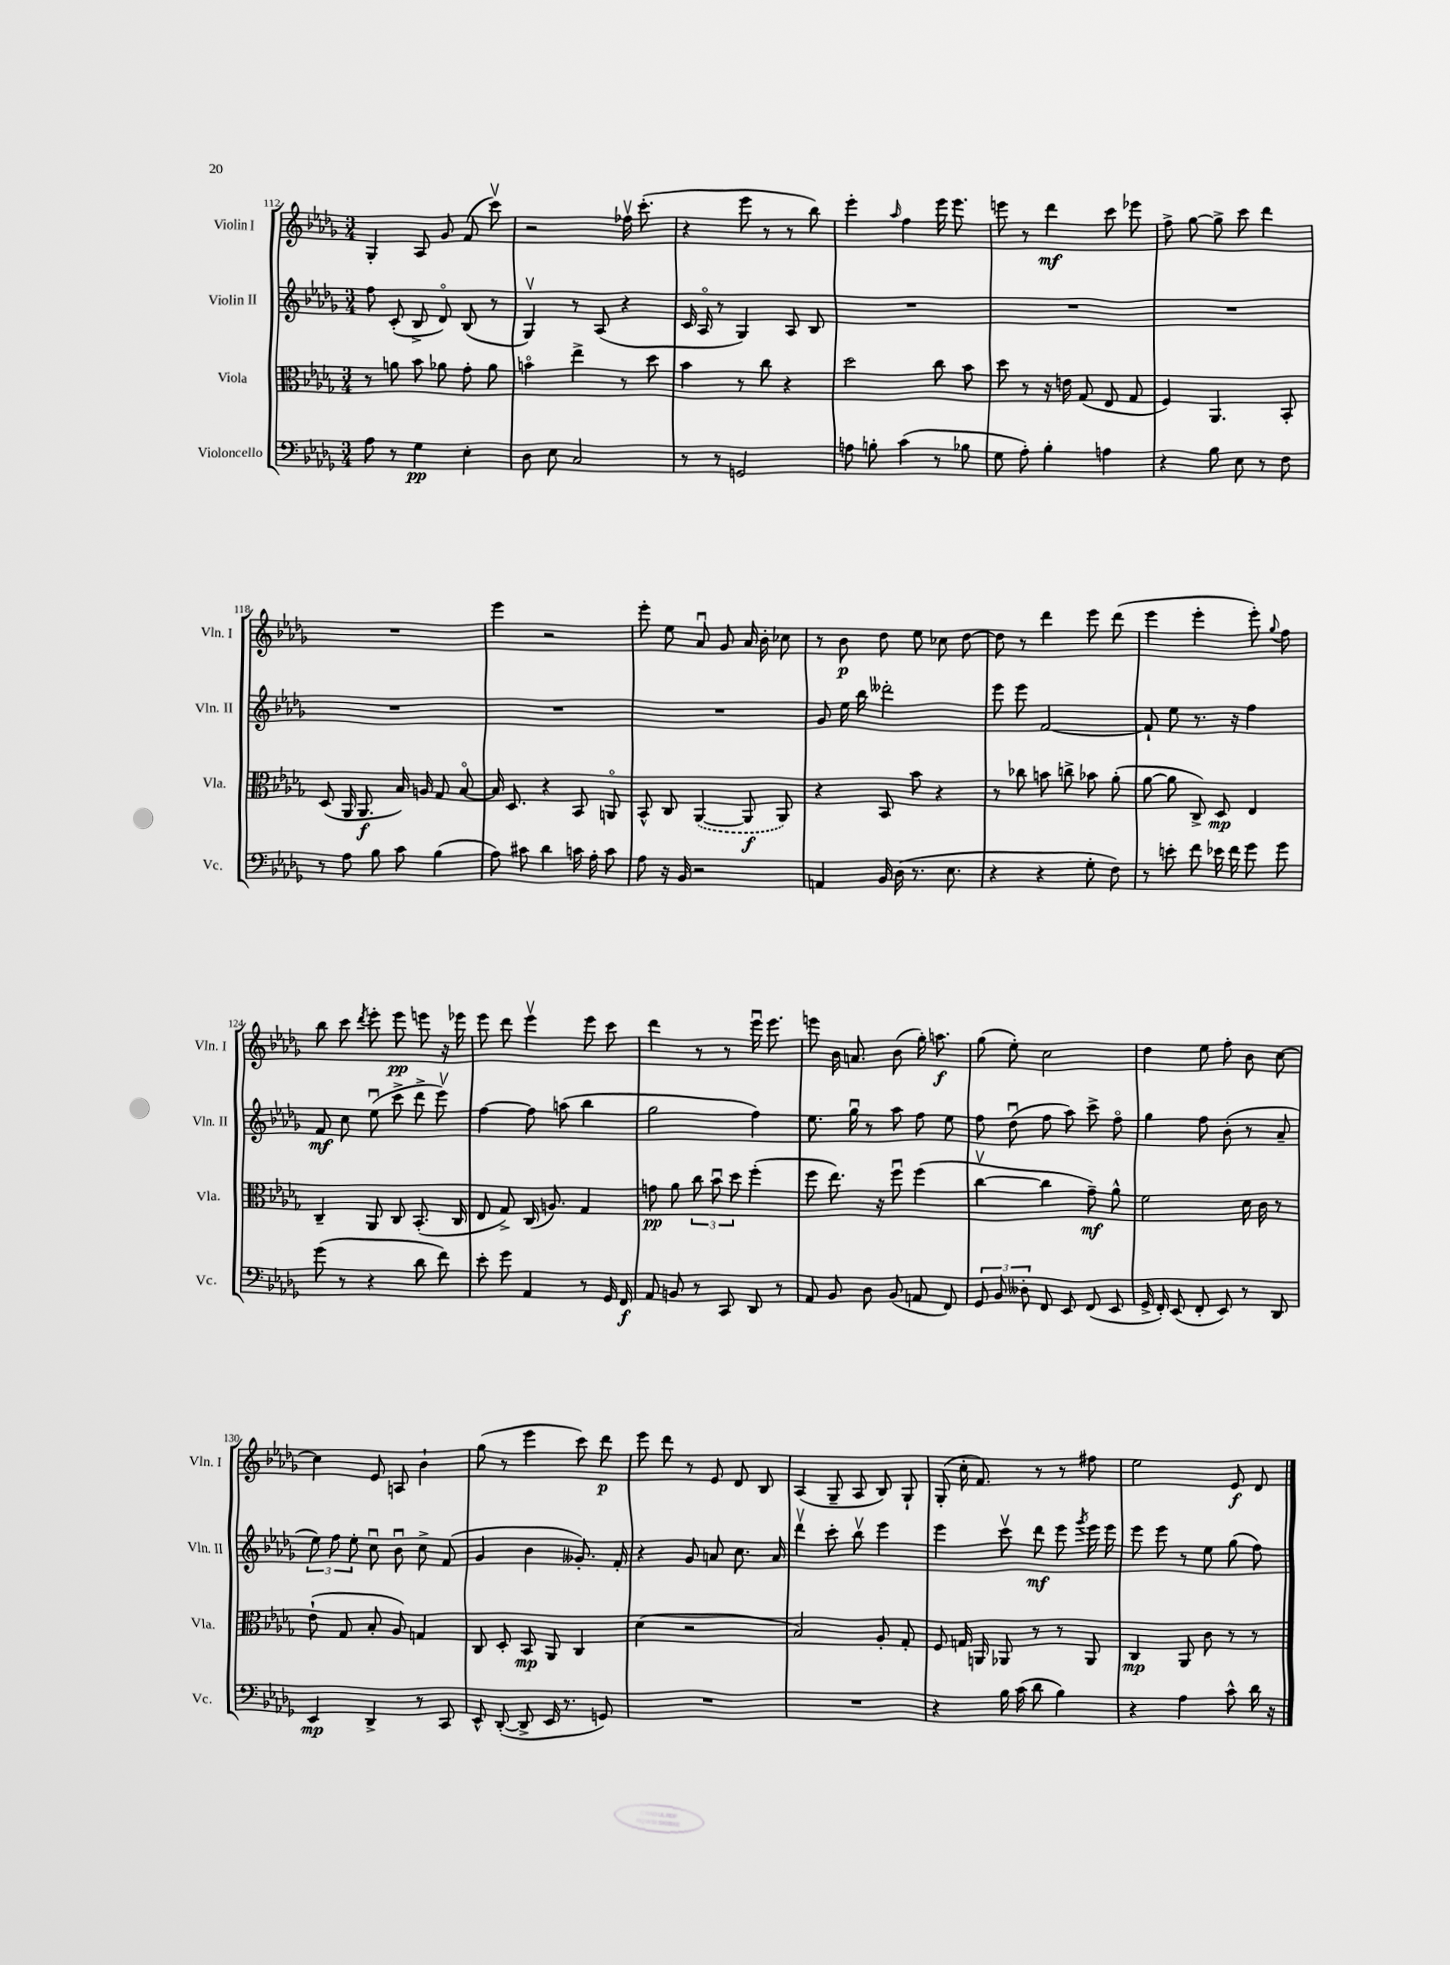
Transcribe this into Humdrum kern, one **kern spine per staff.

**kern	**kern	**kern	**kern
*staff4	*staff3	*staff2	*staff1
*clefF4	*clefC3	*clefG2	*clefG2
*k[b-e-a-d-g-]	*k[b-e-a-d-g-]	*k[b-e-a-d-g-]	*k[b-e-a-d-g-]
*M3/4	*M3/4	*M3/4	*M3/4
8A-\	8r	8ff\	4G-'/
8r	8a\	(8c'/	.
4G-\	8b-\	8B-^/	8A-/
.	8a-\	8d-o/)	8g-/
4E-'\	8g-'\	(8B-/	(8f/
.	8a-\	8r	8cccv\)
=	=	=	=
8D-\	4bo\	4G-v/)	2r
8E-\	.	.	.
2C/	4ee-^\	8r	.
.	.	(8A-/	.
.	8r	4r	16ff-v\
.	.	.	(8.ccc'\
.	8dd-\	.	.
=	=	=	=
8r	4b-\	16c/	4r
.	.	16A-o/	.
8r	.	8r	.
2GG/	8r	4G-/)	8eee-\
.	8cc\	.	8r
.	4r	8A-/	8r
.	.	8B-/	8bb-\)
=	=	=	=
8A\	2dd-\	2.r	4eee-'\
8B'\	.	.	.
.	.	.	16qqaa-/
(4c\	.	.	4ff\
8r	8cc\	.	16eee-\
.	.	.	8.eee-\
8B-\	8b-\	.	.
=	=	=	=
8G-\	8dd-\	2.r	8eee\
8A-'\)	8r	.	8r
4B-'\	16r	.	4ddd-\
.	16e\	.	.
.	(8G-/	.	.
4A\	8E-/	.	8ccc\
.	8G-/	.	8eee-\
=	=	=	=
4r	4F/)	2.r	8ff^\
.	.	.	[8gg-\
8B-\	4.AA-/	.	8gg-^\]
8E-\	.	.	8ccc\
8r	.	.	4ddd-\
8F\	8BB-'/	.	.
=	=	=	=
8r	(8D-/	2.r	2.r
8A-\	16AA-/	.	.
.	8.AA-/	.	.
8B-\	.	.	.
8c\	16B-/)	.	.
.	16A/	.	.
(4B-\	8G-/	.	.
.	[8B-o/	.	.
=	=	=	=
8A-\)	16B-/]	2.r	4eee-\
.	8.D-/	.	.
8c#\	.	.	.
4d-\	4r	.	2r
16c\	8BB-/	.	.
16A-'\	.	.	.
8c\	8AAo/	.	.
=	=	=	=
8A-\	8BB-^^/	2.r	8eee-'\
16r	8C/	.	8ee-\
16BB-/	.	.	.
2r	([4AA-/	.	8a-u/
.	.	.	8g-/
.	8AA-/]	.	16a-/
.	.	.	16b-'\
.	8AA-/)	.	8cc-\
=	=	=	=
4AA/	4r	8g-/	8r
.	.	16ee-\	8b-\
.	.	16bb-\	.
16BB-/	8BB-/	2ddd--'\	8dd-\
(16D-\	.	.	.
8.r	8b-\	.	8ee-\
.	4r	.	8cc-\
8.E-\	.	.	.
.	.	.	[8dd-\
=	=	=	=
4r	8r	8eee-\	8dd-\]
.	8cc-\	8eee-\	8r
4r	8b\	[2f/	4ddd-\
.	8cc^\	.	.
8G-'\	8b-\	.	8eee-\
8F\)	(8a-'\	.	(8ddd-\
=	=	=	=
8r	[8a-\	8f`/]	4eee-\
8e'\	8a-\]	8ee-\	.
8f\	8C^/)	8.r	4eee-'\
16e-\	8D-/	.	.
16f\	.	16r	.
8g-\	4E-/	4ff\	8eee-'\)
.	.	.	8qqgg-/
8g-\	.	.	8ff\
=	=	=	=
(8g-\	4C~/	8f/	8bb-\
8r	.	8cc\	8ccc\
.	.	.	8qddd-/
4r	8AA-/	(8ee-u\	8eee-'\
.	8C/	8ccc^\	8eee-\
8d-\	(8.BB-'/	8ddd-^\	8eee\
8f\)	.	8eee-v\)	16r
.	16C/	.	16eee-\
=	=	=	=
8e-'\	8E-/	[4ff\	8eee-\
8g-\	8G-^/)	.	8ddd-\
4AA-/	(16C/	8ff\]	4eee-v\
.	8.A/)	.	.
.	.	(8aa\	.
8r	4G-/	4bb-\	8eee-\
16GG-/	.	.	8ccc\
16FF/	.	.	.
=	=	=	=
8AA-/	8g\	2gg-\	4ddd-\
8BB/	8a-\	.	.
8r	12cc\	.	8r
.	12b-u\	.	.
8CC/	.	.	8r
.	12dd-\	.	.
8DD-/	(4ff'\	4ff\)	16eee-u\
.	.	.	8.eee-\
8r	.	.	.
=	=	=	=
8AA-/	8ff\	8.ee-\	8eee\
8BB-/	8.ee-\)	.	16b-\
.	.	16gg-u\	8.a/
8D-\	.	8r	.
.	16r	.	.
(8BB-/	8ffu\	8aa-\	(8b-\
8AA/	(4ff\	8ff\	16gg-'\)
.	.	.	8.aa\
8FF/)	.	8ee-\	.
=	=	=	=
12GG-/	[4ccv\	8ff\	(8gg-\
12BB-/	.	.	.
.	.	(8dd-u\	8ee-'\)
12D--'\	.	.	.
8FF/	4cc\]	8ff\	2cc\
8EE-/	.	8aa-\)	.
(8FF/	8g-~\)	8ccc^\	.
8EE-/	8a-^^\	8ffo\	.
=	=	=	=
16GG-^/	2f\	4gg-\	4dd-\
16FF'/)	.	.	.
(8EE-/	.	.	.
8FF'/	.	8ff\	8ee-\
8EE-/)	.	(8b-'\	8ff'\
8r	16d-\	8r	8b-\
.	16c\	.	.
8DD-/	8r	8a-~/	[8cc\
=	=	=	=
4EE-/	(8e-`\	12ee-\)	4cc\]
.	.	12ff\	.
.	8G-/	.	.
.	.	12ee-'\	.
4DD-^/	8B-'/	8ccu\	8e-/
.	8A-/)	8b-u\	8A/
8r	4G/	8cc^\	4b-`\
8CC/	.	(8f/	.
=	=	=	=
8EE-^^/	8C/	4g-/	(8gg-\
([8DD-'/	8D-'/	.	8r
8DD-^/]	8BB-/	4b-\	4eee-\
16EE-/	8AA-/	.	.
8.r	.	.	.
.	4C/	8.g--'/)	8ccc\)
8GG/)	.	.	8ddd-\
.	.	16f'/	.
=	=	=	=
2.r	(4d-\	4r	8eee-\
.	.	.	8ddd-\
.	2r	8g-/	8r
.	.	8a/	8e-/
.	.	8.cc\	8d-/
.	.	.	8B-/
.	.	16a/	.
=	=	=	=
2.r	2B-/)	4ddd-v\	(4A-/
.	.	8ccc'\	8G-~/
.	.	8bb-v\	8A-/
.	8A-'/	4eee-\	8B-/)
.	8G-'/	.	8G-`/
=	=	=	=
4r	8F/	4eee-\	(8G-'/
.	16G/	.	16cc'\
.	16AA/	.	8.f/)
16B-\	8AA-/	8cccv\	.
(16c\	.	.	.
8d-\	8r	8ddd-\	8r
4B-\)	8r	8eee-\	8r
.	.	8qggg-/	.
.	8AA-/	16eee-\	8ff#\
.	.	16eee-\	.
=	=	=	=
4r	4C/	8eee-\	2ee-\
.	.	8eee-\	.
4A-\	8AA-/	8r	.
.	8c\	8ee-\	.
8c^^\	8r	(8gg-\	8e-/
16d-\	8r	8ff\)	8d-/
16r	.	.	.
==	==	==	==
*-	*-	*-	*-
